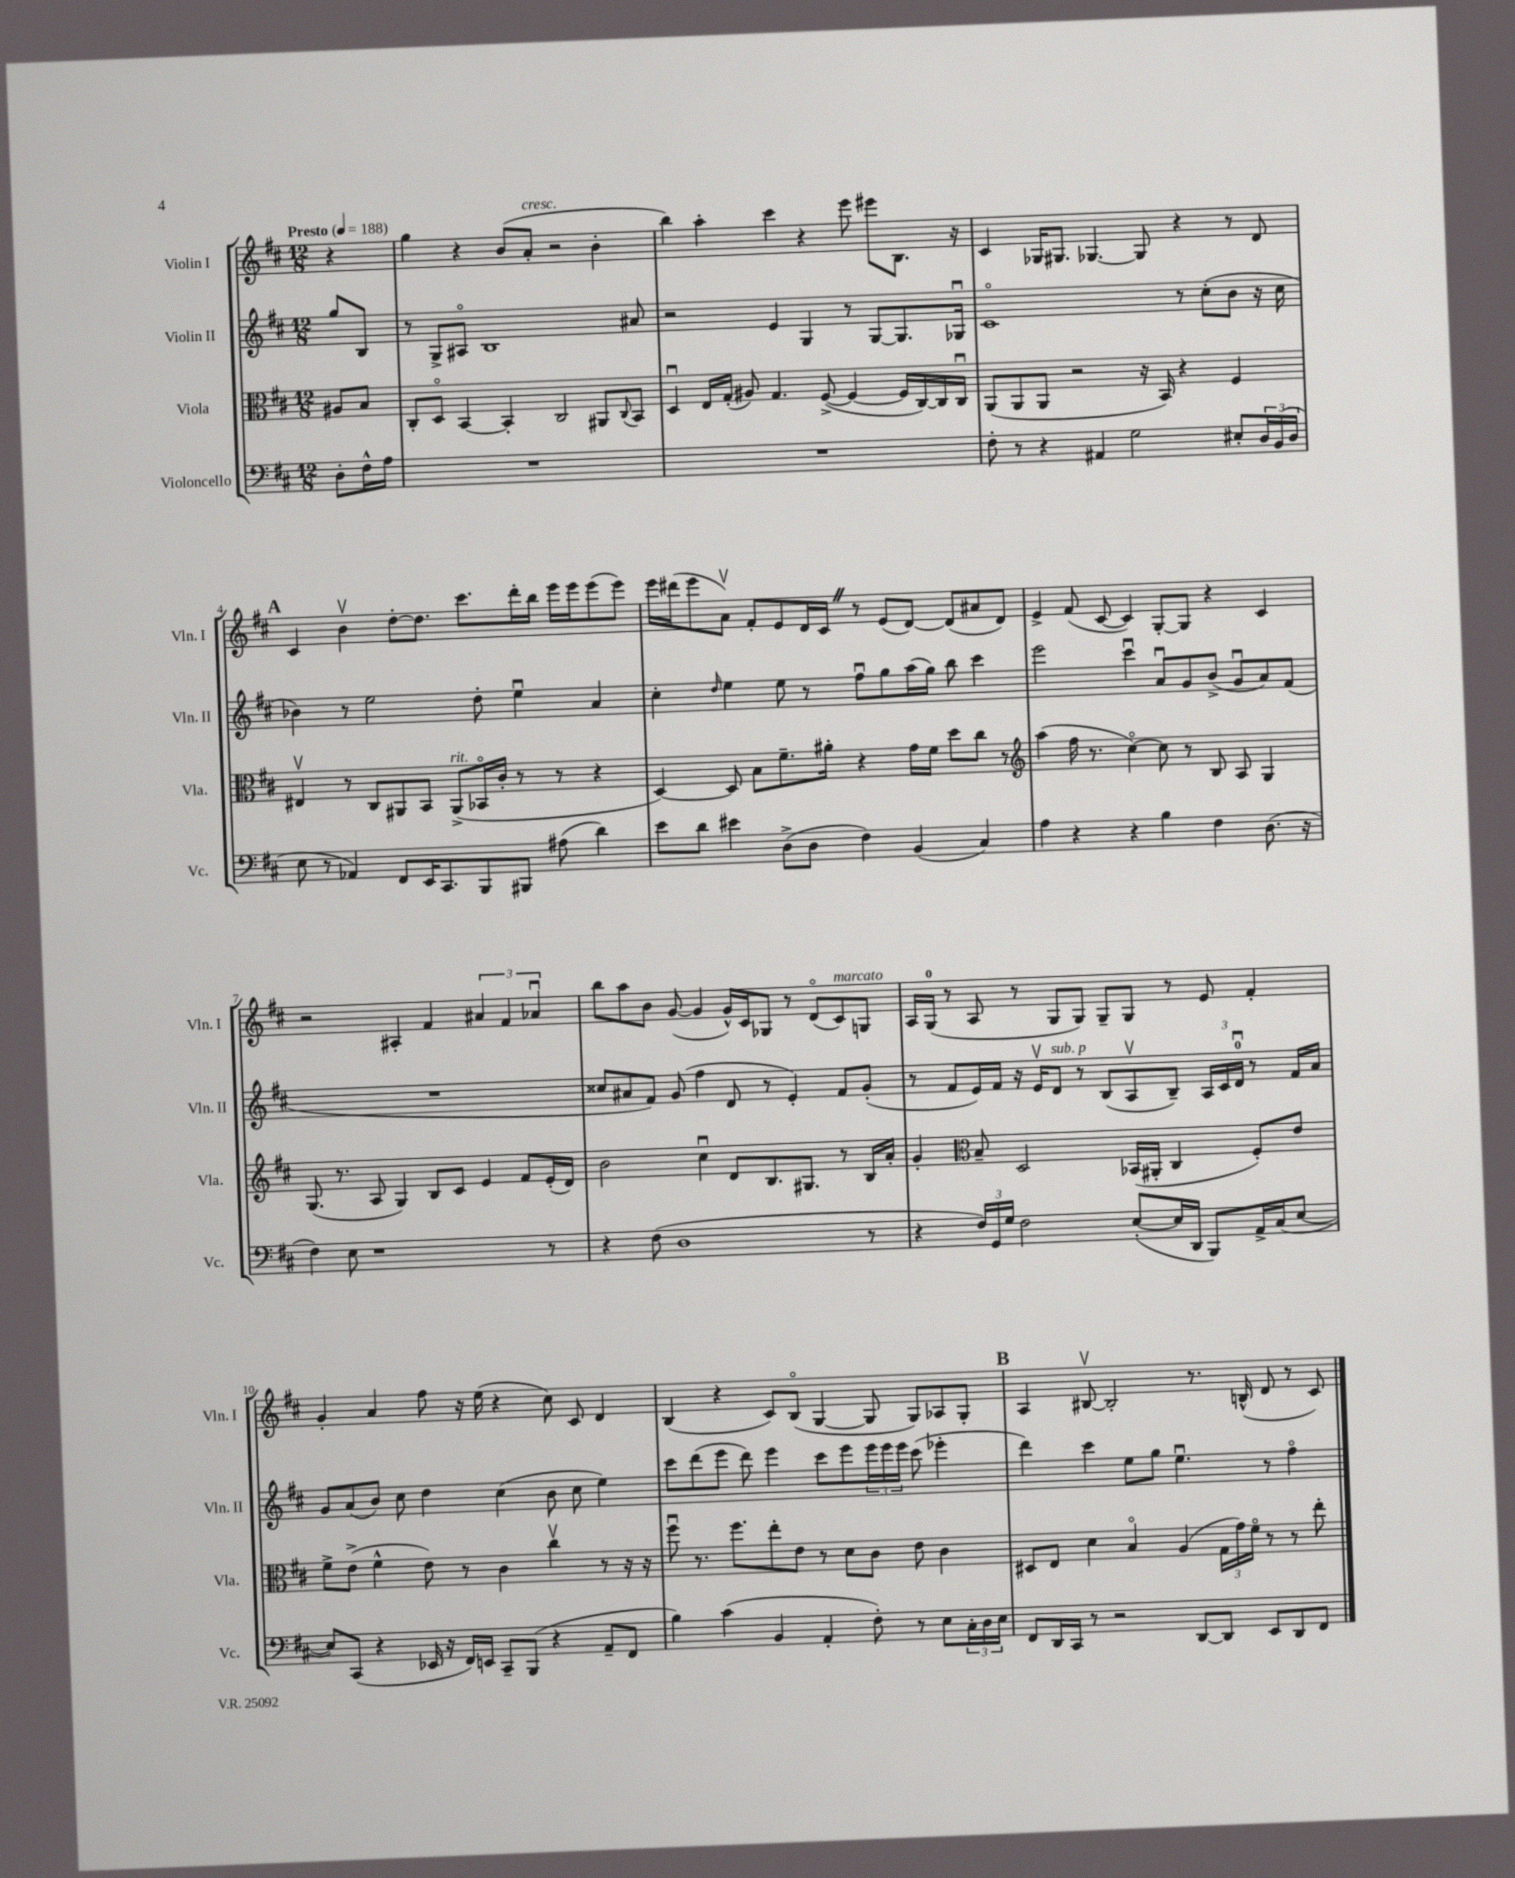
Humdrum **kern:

**kern	**kern	**kern	**kern
*part4	*part3	*part2	*part1
*staff4	*staff3	*staff2	*staff1
*I"Violoncello	*I"Viola	*I"Violin II	*I"Violin I
*I'Vc.	*I'Vla.	*I'Vln. II	*I'Vln. I
*clefF4	*clefC3	*clefG2	*clefG2
*k[f#c#]	*k[f#c#]	*k[f#c#]	*k[f#c#]
*M12/8	*M12/8	*M12/8	*M12/8
*MM188	*MM188	*MM188	*MM188
=	=	=	=
!	!	!	!LO:TX:a:B:t=Presto
8D'\L	8A#X/L	8gg/L	4r
16F#^^\L	8B/J	8B/J	.
16A\JJ	.	.	.
=1	=1	=1	=1
1.r	8C#'/L	8r	4gg\
.	8D/J	8G^/L	.
.	[4BB/	8A#X/J	4r
.	.	1B	.
.	4BB'/]	.	(8b/L
!	!	!	!LO:TX:a:i:t=cresc.
.	.	.	8a'/J
.	2C#/	.	2r
.	8AA#X/L	.	4b'\
.	8qqC#/	.	.
.	8BB/J	8a#X/	.
=2	=2	=2	=2
1.r	4Du/	2r	4bb\)
.	16E/LL	.	4aa'\
.	(16G'/JJ	.	.
.	8A#X/)	.	.
.	4.G/	4e/	4ccc#\
.	.	4G/	4r
.	([8F#^/	.	.
.	4F#/_	8r	8eee\
.	.	[8G/L	8eee#X\L
.	16F#/LL]	8.G/]	8.B\J
.	[16C#/)	.	.
.	16C#/]	.	.
.	16C#u/JJ	16G-Xu/Jk	16r
=3	=3	=3	=3
8F#'\	(8AA/L	1c#	4c#/
8r	8AA/	.	.
4r	8AA/J	.	16G-X/KL
.	.	.	8.G#X/J
.	2r	.	.
4AA#X/	.	.	[4.G-X/
2G\	.	.	.
.	16r	.	8G-/]
.	16BB/)	.	.
.	4r	8r	4r
.	.	(8cc#'\L	.
8E#X'/L	4F#/	8b\J	8r
24D/L	.	16r	8d/
(24BB/	.	.	.
.	.	16cc#\	.
24D/JJ	.	.	.
!!LO:LB:g=z
!!LO:REH:place=s1:t=A
=4	=4	=4	=4
8E\	4E#Xv/	4b-X\)	4c#/
8r	.	.	.
4AA-X/)	8r	8r	4bv\
.	8C#/L	2ee\	.
8FF#/L	8AA#X/	.	[8dd'\L
16EE/K	8BB/J	.	8.dd\J]
8.CC#/	.	.	.
!	!LO:TX:a:i:t=rit.	!	!
.	(8AA#^/L	.	.
.	.	.	8.ccc#\L
8BBB/	16BB-X/L	8dd'\	.
.	16c#'/JJ	.	.
8BBB#X/J	8r	4eeu\	16ddd'\L
.	.	.	16bb\JJ
(8A#X\	8r	.	16eee\LL
.	.	.	16eee\J
4d\)	4r	4a/	(8eee\
.	.	.	8eee\J)
=5	=5	=5	=5
8e\L	[4D/)	4cc#'\	16eee\LL
.	.	.	(16ddd#X\J
8d\J	.	.	8eee\
.	.	16qqdd/	.
4e#X\	8D/]	4ee\	8av\J)
.	8B\L	.	8f#'/L
(8D^\L	8.f#~\	8ee\	8e/
8D\J	.	8r	16d/L
.	16a#X'\Jk	.	16c#Z/JJ
4F#\)	4r	8ff#u\L	8r
.	.	8gg\	(8e/L
(4BB/	16g\LL	(16aa\L	[8d/J)
.	16f#\JJ	16gg\JJ)	.
.	8dd\L	8bb\	(8d/L]
4C#/)	8cc#\J	4ccc#\	8a#X/
.	8r	.	8d/J)
=6	=6	=6	=6
*	*clefG2	*	*
4A\	(4aa\	2eee\	4e^/
4r	16ff#\	.	(8f#/
.	8.r	.	.
.	.	.	[8c#/
4r	[4cc#\)	4ccc#u\	4c#/])
4B\	8cc#\]	8au/L	[8G'/L
.	8r	8g/	8G/J]
4F#\	8B/	(8b^/J	4r
.	8A/	8gu/L	.
(8.D\	4G/	8a/)	4c#/
.	.	(8f#/J	.
16r	.	.	.
!!LO:LB:g=z
=7	=7	=7	=7
4F#\)	(8.G/	1.r	2r
.	8.r	.	.
8E\	.	.	.
1r	8A/	.	.
.	4G/)	.	4A#X'/
.	8B/L	.	4f#/
.	8c#/J	.	.
.	4e/	.	6a#X/
.	.	.	6f#/
.	8f#/L	.	.
.	.	.	6a-Xu/
8r	(16e'/L	.	.
.	16d/JJ)	.	.
=8	=8	=8	=8
4r	2b\	8cc##X/L	8bb\L
.	.	8a#X/	8aa\
(8F#\	.	8f#/J)	8b\J
1D	.	(8g/	([8g/
.	4cc#u\	4ff#\	4g/]
.	8d/L	8d/	16g^^/LL)
.	.	.	16c#/J
.	8.B/	8r	8G-X/J
.	.	4e'/)	8r
.	8.G#X/J	.	.
.	.	.	(8d/L
!	!	!	!LO:TX:a:i:t=marcato
.	8r	8f#/L	8c#/)
8r	16B/LL	(8g'/J	8Gn/J
.	16a'/JJ	.	.
=9	=9	=9	=9
4r	4g'/	8r	16A/LL
.	.	.	(16G/JJ
.	.	8f#/L	8r
*	*clefC3	*	*
24F#/LL)	8B~/	16e/L)	8A/
24GG/	.	.	.
.	.	16f#/JJ	.
24G/JJ	.	.	.
2F#\	2D/	16r	8r
.	.	16ev/KL	.
!	!	!LO:TX:a:i:t=sub. p	!
.	.	8d/J	8G/L
.	.	8r	8G/J)
.	.	(8B/L	8G~/L
([8E'/L	(16BB-X/LL	8Av/	8G/J
.	16AA#X'/JJ	.	.
16E/L]	4C#/	8B~/J)	8r
16DD/JJ	.	.	.
8BBB/L)	.	24A/LL	8e/
.	.	24c#/	.
.	.	24du/JJ	.
16AA^/L	8F#'/L)	8r	4f#'/
(16C#/J	.	.	.
[8E/J	8e/J	16f#/LL	.
.	.	16a/JJ	.
!!LO:LB:g=z
=10	=10	=10	=10
8E/L])	8f#^\L	8g/L	4g'/
(8CC#/J	(8e^\J	(8a/	.
4r	4f#^^\	8b/J)	4a/
.	.	8cc#\	.
16EE-X/	8e\)	4dd\	8ff#\
16r	.	.	.
16FF#/LL)	8r	.	16r
16EEn/JJ	.	.	(16ee\
8CC#~/L	4c#\	(4cc#\	4r
(8BBB/J	.	.	.
4r	4cc#v\	8b\	8cc#\)
.	.	8cc#\	8c#/
8AA~/L	8r	4ee\)	4d/
8FF#/J	16r	.	.
.	16r	.	.
=11	=11	=11	=11
4B\)	8ff#u\	8ccc#\L	(4B/
.	8.r	(8ddd\	.
(4c#\	.	8eee\J	4r
.	8.ff#\L	.	.
.	.	8ddd\)	.
4BB/	8ee'\	4eee\	8c#/L)
.	8e\J	.	(8B/J
4AA'/	8r	8ccc#\L	[4G/
.	8d\L	8eee\	.
8F#'\)	8c#\J	24eee\L	8G/]
.	.	24eee\	.
.	.	24eee\JJ	.
8r	8e\	(8ccc#\	8G/L)
8E\L	4c#\	4eee-X'\	8A-X/
24C#'\L	.	.	8G'/J
24D\	.	.	.
24E\JJ	.	.	.
!!LO:REH:place=s1:t=B
=12	=12	=12	=12
8FF#/L	8D#X/L	4ddd\)	4A/
16DD/L	8E/J	.	.
16CC#/JJ	.	.	.
8r	4d\	4ccc#\	[8B#Xv/
2r	.	.	2B#'/]
.	4B/	8ee\L	.
.	.	8gg\J	.
.	(4A/	4.eeu\	.
[8DD/L	.	.	8.r
8DD/J]	24G\LL	.	.
.	24g\)	.	.
.	.	.	(16Bn^^/
.	24f#\JJ	.	.
8EE/L	8r	8r	8d/
8DD/	8r	4ff#\	8r
8FF#/J	8ee'\	.	8c#/)
==	==	==	==
*-	*-	*-	*-
